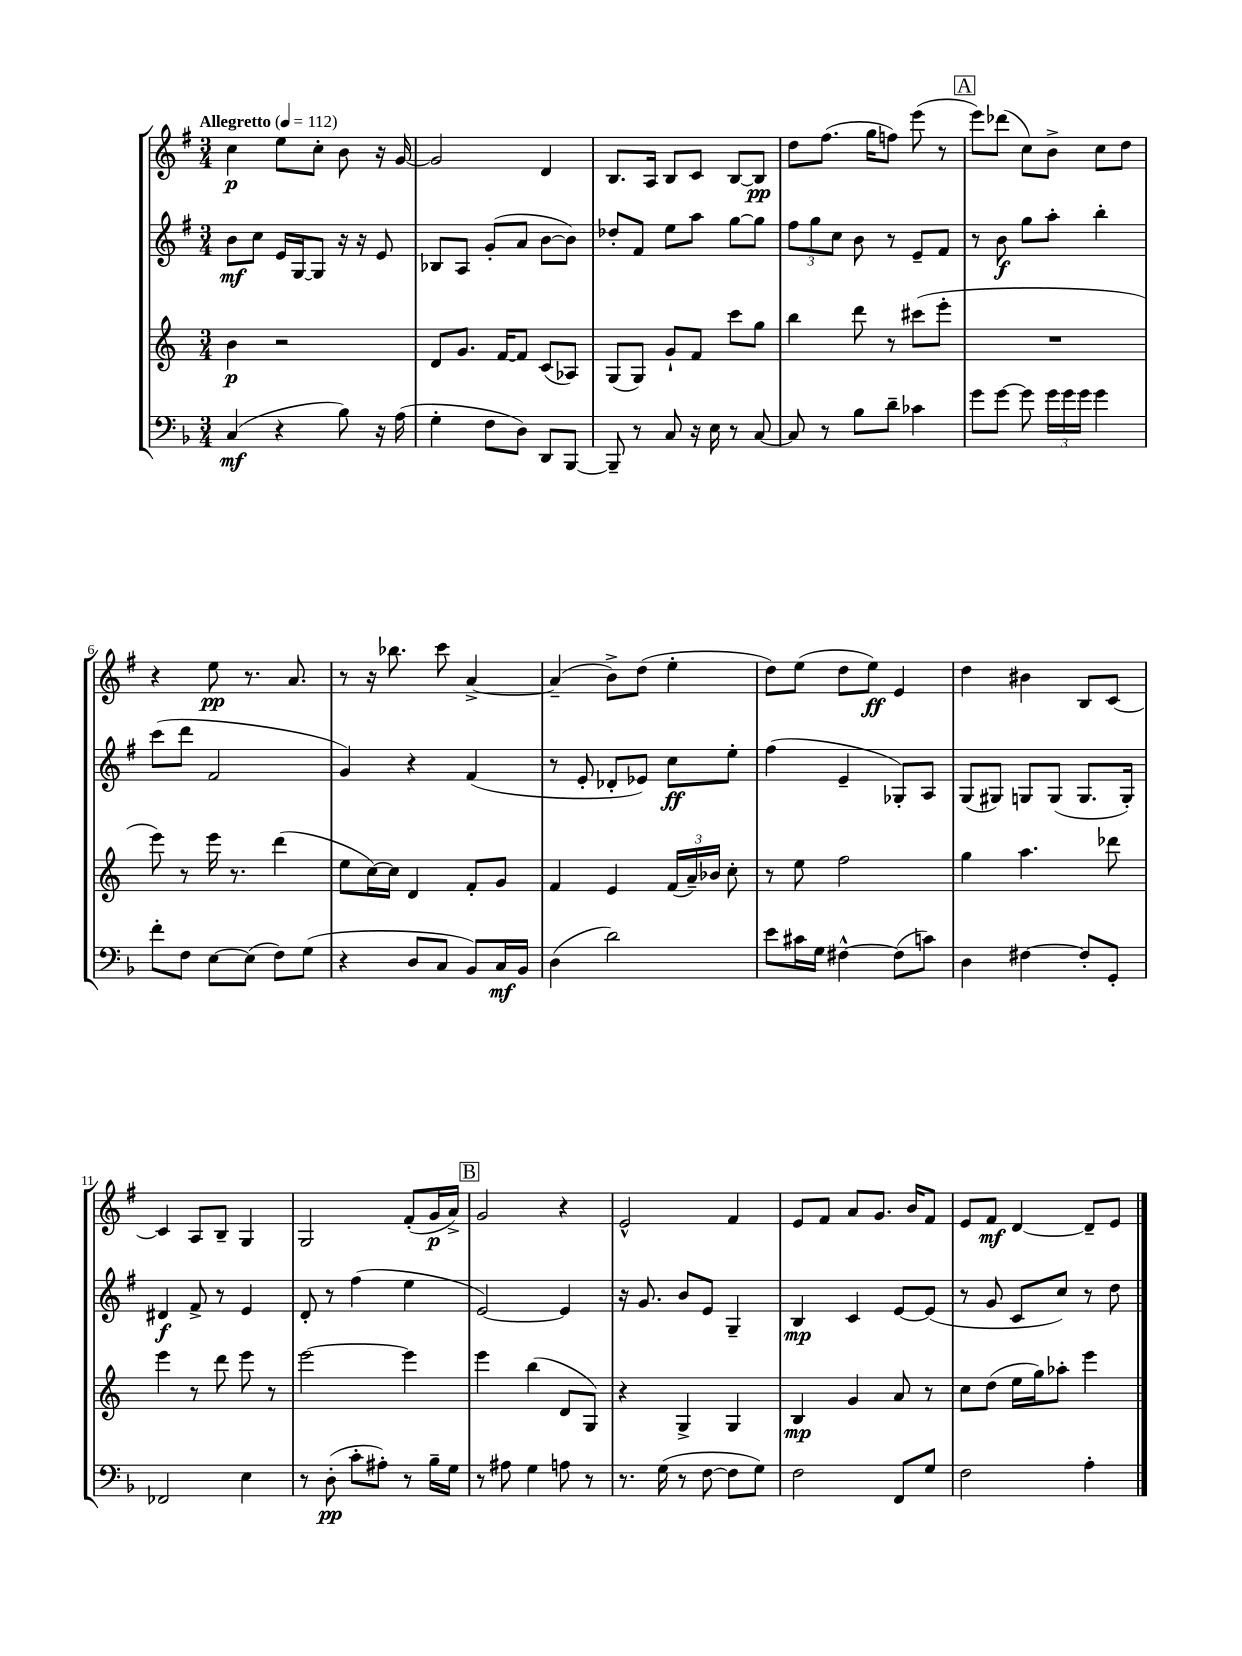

**kern	**dynam	**kern	**dynam	**kern	**dynam	**kern	**dynam
*part4	*part4	*part3	*part3	*part2	*part2	*part1	*part1
*staff4	*staff4	*staff3	*staff3	*staff2	*staff2	*staff1	*staff1
*clefF4	*	*clefG2	*	*clefG2	*	*clefG2	*
*k[b-]	*	*k[]	*	*k[f#]	*	*k[f#]	*
*M3/4	*	*M3/4	*	*M3/4	*	*M3/4	*
*MM112	*	*MM112	*	*MM112	*	*MM112	*
=1	=1	=1	=1	=1	=1	=1	=1
!	!	!	!	!	!	!LO:TX:a:B:t=Allegretto	!
(4C/	mf	4b\	p	8b\L	mf	4cc\	p
.	.	.	.	8cc\J	.	.	.
4r	.	2r	.	16e/LL	.	8ee\L	.
.	.	.	.	[16G/J	.	.	.
.	.	.	.	8G/J]	.	8cc'\J	.
8B-\)	.	.	.	16r	.	8b\	.
.	.	.	.	16r	.	.	.
16r	.	.	.	8e/	.	16r	.
(16A\	.	.	.	.	.	[16g/	.
=2	=2	=2	=2	=2	=2	=2	=2
4G'\	.	8d/L	.	8B-X/L	.	2g/]	.
.	.	8.g/J	.	8A/J	.	.	.
8F\L	.	.	.	(8g'/L	.	.	.
.	.	[16f/KL	.	.	.	.	.
8D\J)	.	8f/J]	.	8a/J	.	.	.
8DD/L	.	(8c/L	.	[8b\L	.	4d/	.
[8BBB-/J	.	8A-X/J)	.	8b\J])	.	.	.
=3	=3	=3	=3	=3	=3	=3	=3
8BBB-~/]	.	(8G/L	.	8dd-X'/L	.	8.B/L	.
8r	.	8G/J)	.	8f#/J	.	.	.
.	.	.	.	.	.	16A/Jk	.
8C/	.	8g`/L	.	8ee\L	.	8B/L	.
16r	.	8f/J	.	8aa\J	.	8c/J	.
16E\	.	.	.	.	.	.	.
8r	.	8ccc\L	.	[8gg\L	.	[8B/L	.
[8C/	.	8gg\J	.	8gg\J]	.	8B/J]	pp
=4	=4	=4	=4	=4	=4	=4	=4
8C/]	.	4bb\	.	12ff#\L	.	8dd\L	.
.	.	.	.	12gg\	.	.	.
8r	.	.	.	.	.	(8.ff#\J	.
.	.	.	.	12cc\J	.	.	.
8B-\L	.	8ddd\	.	8b\	.	.	.
.	.	.	.	.	.	16gg\KL	.
8d~\J	.	8r	.	8r	.	8ffn\J)	.
4c-X\	.	(8ccc#X\L	.	8e~/L	.	(8eee\	.
.	.	8eee'\J	.	8f#/J	.	8r	.
!!LO:REH:place=s1:t=A
=5	=5	=5	=5	=5	=5	=5	=5
8g\L	.	2.r	.	8r	.	8eee\L)	.
[8g\J	.	.	.	8b\	f	(8ddd-X\J	.
8g\]	.	.	.	8gg\L	.	8cc\L)	.
24g\LL	.	.	.	8aa'\J	.	8b^\J	.
24g\	.	.	.	.	.	.	.
24g\JJ	.	.	.	.	.	.	.
4g\	.	.	.	4bb'\	.	8cc\L	.
.	.	.	.	.	.	8dd\J	.
!!LO:LB:g=z
=6	=6	=6	=6	=6	=6	=6	=6
8f'\L	.	8eee\)	.	(8ccc\L	.	4r	.
8F\J	.	8r	.	8ddd\J	.	.	.
[8E\L	.	16eee\	.	2f#/	.	8ee\	pp
.	.	8.r	.	.	.	.	.
(8E\J]	.	.	.	.	.	8.r	.
8F\L)	.	(4ddd\	.	.	.	.	.
.	.	.	.	.	.	8.a/	.
(8G\J	.	.	.	.	.	.	.
=7	=7	=7	=7	=7	=7	=7	=7
4r	.	8ee\L	.	4g/)	.	8r	.
.	.	[16cc\L)	.	.	.	16r	.
.	.	16cc\JJ]	.	.	.	8.bb-X\	.
8D/L	.	4d/	.	4r	.	.	.
8C/J	.	.	.	.	.	8ccc\	.
8BB-/L)	.	8f'/L	.	(4f#/	.	[4a^/	.
16C/L	mf	8g/J	.	.	.	.	.
16BB-/JJ	.	.	.	.	.	.	.
=8	=8	=8	=8	=8	=8	=8	=8
(4D\	.	4f/	.	8r	.	(4a~/]	.
.	.	.	.	8e'/	.	.	.
2d\)	.	4e/	.	8d-X'/L	.	8b^\L)	.
.	.	.	.	8e-X/J)	.	(8dd\J	.
.	.	(24f/LL	.	8cc\L	ff	4ee'\	.
.	.	24a~/)	.	.	.	.	.
.	.	24b-X/JJ	.	.	.	.	.
.	.	8cc'\	.	8ee'\J	.	.	.
=9	=9	=9	=9	=9	=9	=9	=9
8e\L	.	8r	.	(4ff#\	.	8dd\L)	.
16c#X\L	.	8ee\	.	.	.	(8ee\J	.
16G\JJ	.	.	.	.	.	.	.
[4F#X^^\	.	2ff\	.	4e~/	.	8dd\L	.
.	.	.	.	.	.	8ee\J)	ff
(8F#\L]	.	.	.	8G-X'/L)	.	4e/	.
8cn\J)	.	.	.	8A/J	.	.	.
=10	=10	=10	=10	=10	=10	=10	=10
4D\	.	4gg\	.	(8G/L	.	4dd\	.
.	.	.	.	8G#X/J)	.	.	.
[4F#X\	.	4.aa\	.	8Gn/L	.	4b#X\	.
.	.	.	.	(8G/J	.	.	.
8F#'/L]	.	.	.	8.G/L	.	8B/L	.
8GG'/J	.	8ddd-X\	.	.	.	[8c/J	.
.	.	.	.	16G'/Jk)	.	.	.
!!LO:LB:g=z
=11	=11	=11	=11	=11	=11	=11	=11
2FF-X/	.	4eee\	.	4d#X/	f	4c/]	.
.	.	8r	.	8f#^/	.	8A/L	.
.	.	8ddd\	.	8r	.	8B~/J	.
4E\	.	8eee\	.	4e/	.	4G/	.
.	.	8r	.	.	.	.	.
=12	=12	=12	=12	=12	=12	=12	=12
8r	.	[2eee\	.	8d'/	.	2G/	.
(8D'\	pp	.	.	8r	.	.	.
8c'\L	.	.	.	(4ff#\	.	.	.
8A#X'\J)	.	.	.	.	.	.	.
8r	.	4eee\]	.	4ee\	.	(8f#'/L	.
16B-~\LL	.	.	.	.	.	16g/L	p
16G\JJ	.	.	.	.	.	16a^/JJ)	.
!!LO:REH:place=s1:t=B
=13	=13	=13	=13	=13	=13	=13	=13
8r	.	4eee\	.	[2e/)	.	2g/	.
8A#X\	.	.	.	.	.	.	.
4G\	.	(4bb\	.	.	.	.	.
8An\	.	8d/L	.	4e/]	.	4r	.
8r	.	8G/J)	.	.	.	.	.
=14	=14	=14	=14	=14	=14	=14	=14
8.r	.	4r	.	16r	.	2e^^/	.
.	.	.	.	8.g/	.	.	.
(16G\	.	.	.	.	.	.	.
8r	.	4G^/	.	8b/L	.	.	.
[8F\	.	.	.	8e/J	.	.	.
8F\L]	.	4G/	.	4G~/	.	4f#/	.
8G\J)	.	.	.	.	.	.	.
=15	=15	=15	=15	=15	=15	=15	=15
2F\	.	4B/	mp	4B/	mp	8e/L	.
.	.	.	.	.	.	8f#/J	.
.	.	4g/	.	4c/	.	8a/L	.
.	.	.	.	.	.	8.g/J	.
8FF/L	.	8a/	.	[8e/L	.	.	.
.	.	.	.	.	.	16b/KL	.
8G/J	.	8r	.	(8e/J]	.	8f#/J	.
=16	=16	=16	=16	=16	=16	=16	=16
2F\	.	8cc\L	.	8r	.	8e/L	.
.	.	(8dd\J	.	8g/	.	8f#/J	mf
.	.	16ee\LL	.	8c/L	.	[4d/	.
.	.	16gg\J)	.	.	.	.	.
.	.	8aa-X'\J	.	8cc/J)	.	.	.
4A'\	.	4eee\	.	8r	.	8d~/L]	.
.	.	.	.	8dd\	.	8e/J	.
==	==	==	==	==	==	==	==
*-	*-	*-	*-	*-	*-	*-	*-
